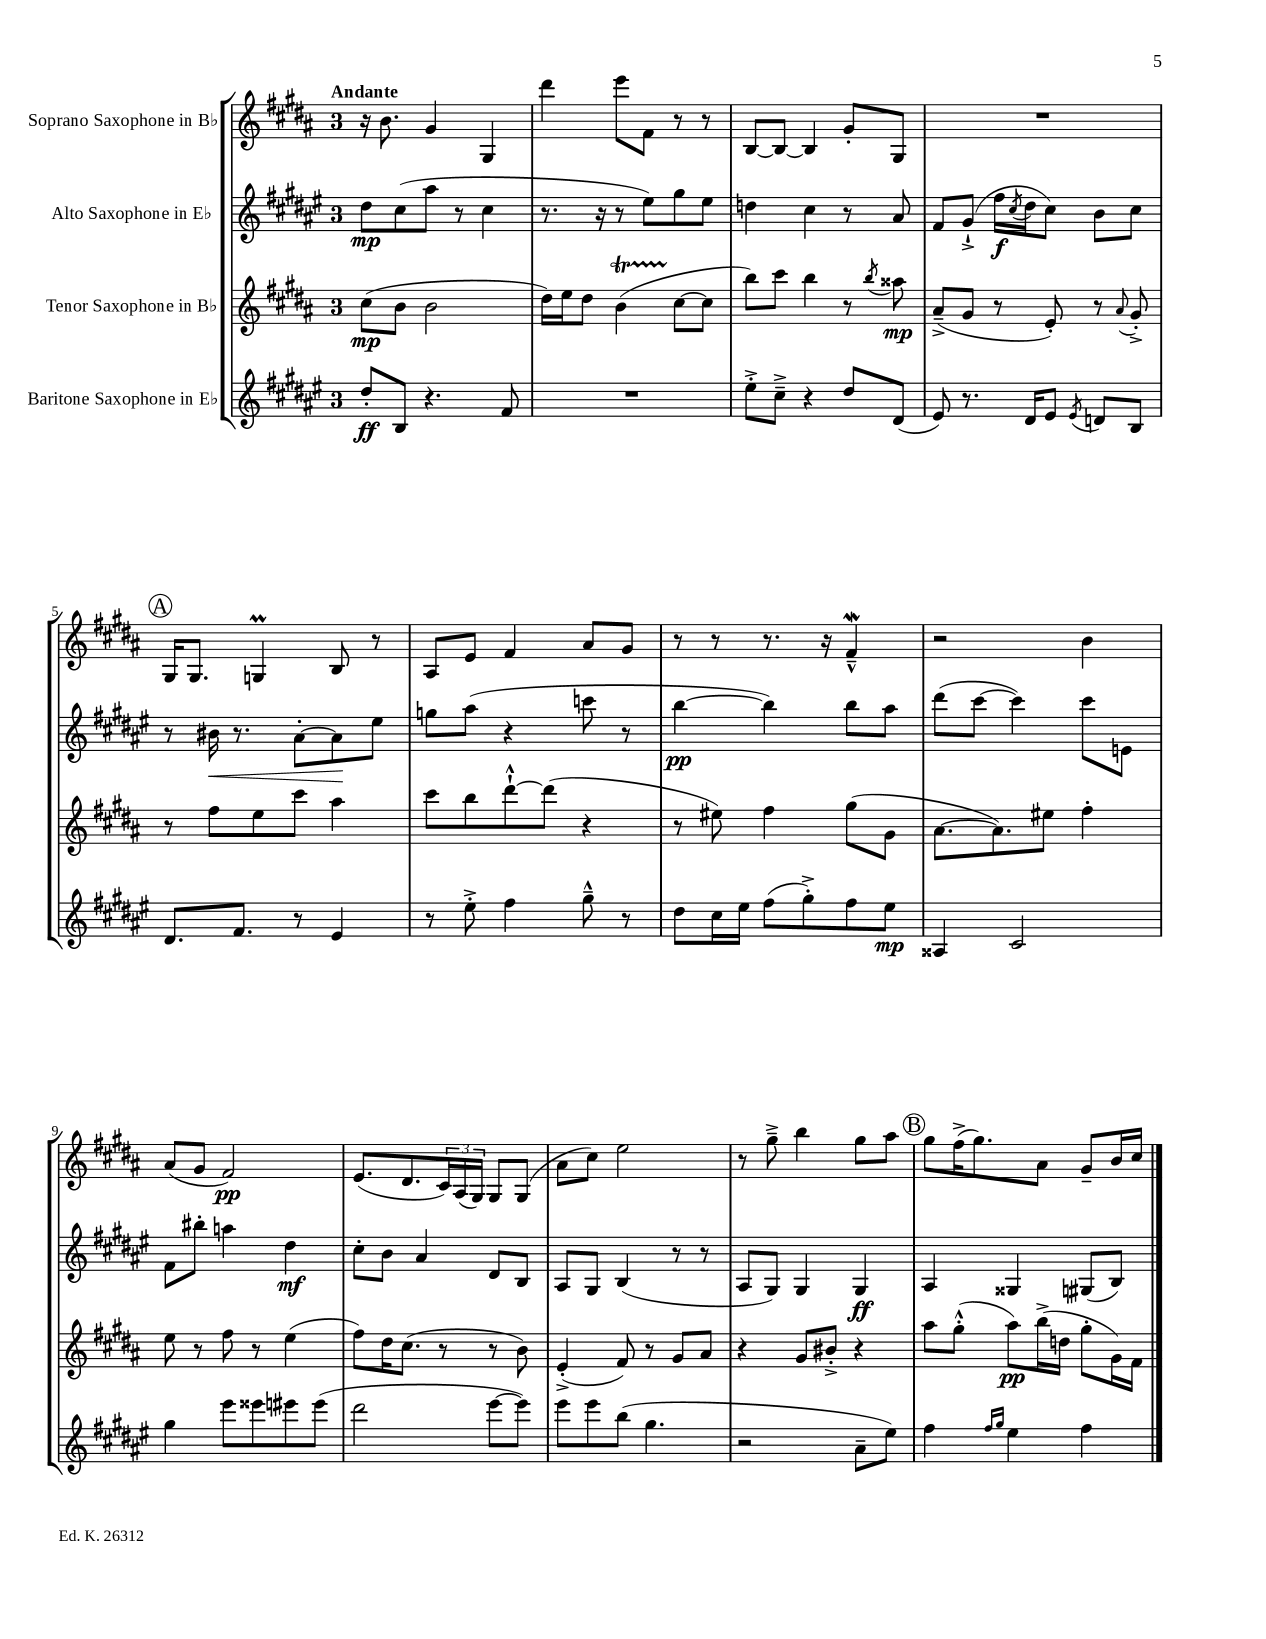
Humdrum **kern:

**kern	**kern	**kern	**kern
*staff4	*staff3	*staff2	*staff1
*clefG2	*clefG2	*clefG2	*clefG2
*k[f#c#g#d#a#e#]	*k[f#c#g#d#a#]	*k[f#c#g#d#a#e#]	*k[f#c#g#d#a#]
*M3/4	*M3/4	*M3/4	*M3/4
8dd#'/L	(8cc#\L	8dd#\L	16r
.	.	.	8.b\
8B/J	8b\J	(8cc#\	.
4.r	2b\	8aa#\J	4g#/
.	.	8r	.
.	.	4cc#\	4G#/
8f#/	.	.	.
=	=	=	=
2.r	16dd#\LL)	8.r	4ddd#\
.	16ee\J	.	.
.	8dd#\J	.	.
.	.	16r	.
.	(4b\	8r	8eee\L
.	.	8ee#\L)	8f#\J
.	[8cc#\L	8gg#\	8r
.	8cc#\]J	8ee#\J	8r
=	=	=	=
8ee#'^\L	8bb\L)	4dd\	[8B/L
8cc#~^\J	8ccc#\J	.	8B/_J
4r	4bb\	4cc#\	4B/]
8dd#/L	8r	8r	8g#'/L
.	8qbb/	.	.
(8d#/J	8aa##\	8a#/	8G#/J
=	=	=	=
8e#/)	(8a#~^/L	8f#/L	2.r
8.r	8g#/J	(8g#`^/J	.
.	8r	16ff#\LL	.
.	.	8qcc#/	.
16d#/LK	.	16dd#\J	.
8e#/J	8e'/)	8cc#\J)	.
8qe#/	.	.	.
8d/L	8r	8b\L	.
.	8qqa#/	.	.
8B/J	8g#'^/	8cc#\J	.
=	=	=	=
8.d#/L	8r	8r	16G#/LK
.	.	.	8.G#/J
.	8ff#\L	16b#\	.
8.f#/J	.	8.r	.
.	8ee\	.	4G/
8r	8ccc#\J	[8a#'\L	.
4e#/	4aa#\	8a#\]	8B/
.	.	8ee#\J	8r
=	=	=	=
8r	8ccc#\L	8gg\L	8A#/L
8ee#'^\	8bb\	(8aa#\J	8e/J
4ff#\	[8ddd#`^^\	4r	4f#/
.	(8ddd#\]J	.	.
8gg#~^^\	4r	8ccc\	8a#/L
8r	.	8r	8g#/J
=	=	=	=
8dd#\L	8r	[4bb\	8r
16cc#\L	8ee#\)	.	8r
16ee#\JJ	.	.	.
(8ff#\L	4ff#\	4bb\])	8.r
8gg#'^\)	.	.	.
.	.	.	16r
8ff#\	(8gg#\L	8bb\L	4f#~^^/
8ee#\J	8g#\J	8aa#\J	.
=	=	=	=
4A##/	[8.a#\L	(8ddd#\L	2r
.	.	[8ccc#\J	.
.	8.a#\])	.	.
2c#/	.	4ccc#\])	.
.	8ee#\J	.	.
.	4ff#'\	8ccc#\L	4b\
.	.	8e\J	.
=	=	=	=
4gg#\	8ee\	8f#\L	(8a#/L
.	8r	8bb#'\J	8g#/J
8eee#\L	8ff#\	4aa\	2f#/)
8eee##\	8r	.	.
8eee#\	(4ee\	4dd#\	.
(8eee#\J	.	.	.
=	=	=	=
2ddd#\	8ff#\L)	8cc#'\L	(8.e/L
.	16dd#\K	8b\J	.
.	(8.cc#\J	.	8.d#/
.	.	4a#/	.
.	8r	.	24c#/L)
.	.	.	(24A#/
.	.	.	24G#/JJ)
[8eee#\L	8r	8d#/L	8G#/L
8eee#\]J)	8b\)	8B/J	(8G#/J
=	=	=	=
8eee#\L	(4e'^/	8A#/L	8a#\L
8eee#\	.	8G#/J	8cc#\J)
(8bb\J	8f#/)	(4B/	2ee\
4.gg#\	8r	.	.
.	8g#/L	8r	.
.	8a#/J	8r	.
=	=	=	=
2r	4r	8A#/L	8r
.	.	8G#/J)	8gg#~^\
.	8g#/L	4G#/	4bb\
.	8b#'^/J	.	.
8a#~\L	4r	4G#/	8gg#\L
8ee#\J)	.	.	8aa#\J
=	=	=	=
4ff#\	8aa#\L	4A#/	8gg#\L
.	(8gg#'^^\J	.	(16ff#^\K
.	.	.	8.gg#\)
16qqff#/LL	.	.	.
16qqgg#/JJ	.	.	.
4ee#\	8aa#\L)	4G##/	.
.	(16bb^\L	.	8a#\J
.	16dd\JJ	.	.
4ff#\	8gg#'\L	(8G#/L	8g#~/L
.	16g#\L)	8B/J)	16b/L
.	16f#\JJ	.	16cc#/JJ
==	==	==	==
*-	*-	*-	*-
